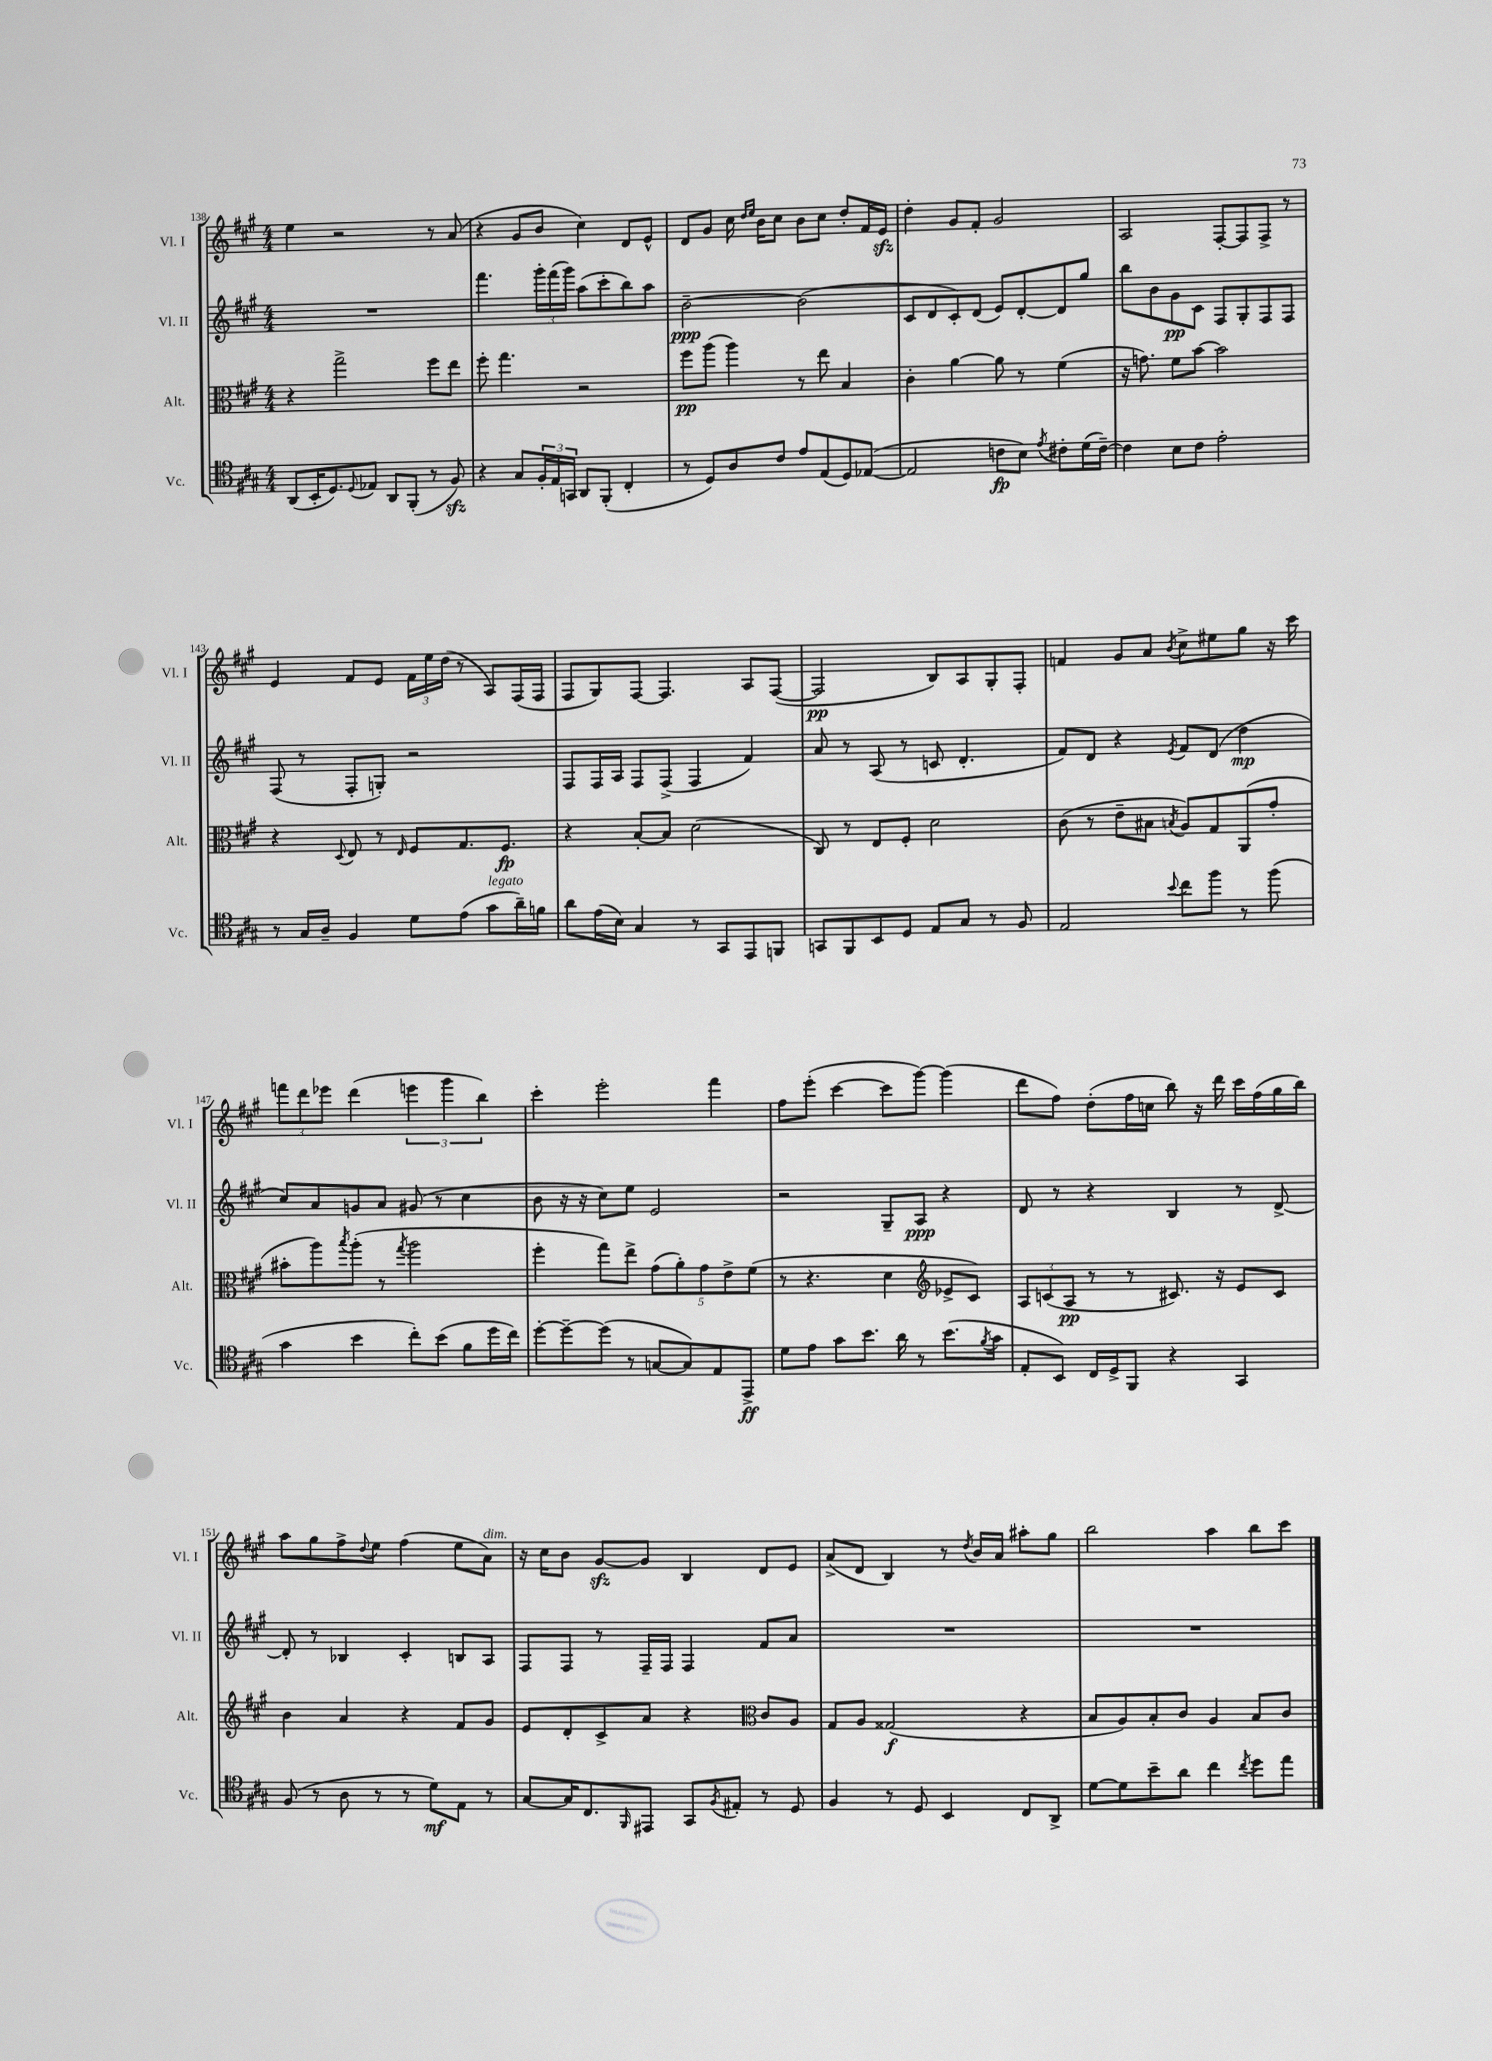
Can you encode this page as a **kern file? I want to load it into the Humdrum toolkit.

**kern	**kern	**kern	**kern
*staff4	*staff3	*staff2	*staff1
*clefC4	*clefC3	*clefG2	*clefG2
*k[f#c#g#]	*k[f#c#g#]	*k[f#c#g#]	*k[f#c#g#]
*M4/4	*M4/4	*M4/4	*M4/4
(8AA	4r	1r	4ee
16BB'	.	.	.
8.D)	.	.	.
.	2gg#^	.	2r
8qqD	.	.	.
8E-	.	.	.
8AA	.	.	.
(8FF#'	.	.	.
8r	8ff#	.	8r
8F#)	8ee	.	(8a
=	=	=	=
4r	8ff#'	4.fff#	4r
.	4.gg#	.	.
8G#	.	.	8g#
24F#'	.	24ggg#'	8b
24E	.	(24fff#	.
24GG	.	24ggg#)	.
8AA	2r	(8aa	4cc#)
(8FF#'	.	8ccc#'	.
4C#'	.	8bb)	8d
.	.	8aa	8e^^
=	=	=	=
8r	8ff#	[2b~	8d
8D)	(8aa	.	8g#
8A	4aa)	.	16cc#
.	.	.	16qqdd
.	.	.	16qqee
.	.	.	16b
8c#	.	.	8cc#
8e	8r	(2b]	8b
(8E	8ee	.	8cc#
8D)	4B	.	8dd'
([8E-	.	.	16f#
.	.	.	16e
=	=	=	=
2E-]	4c#'	8c#	4dd'
.	.	8d	.
.	[4a	8c#')	8g#
.	.	(8d	8f#'
8c	8a]	8e)	2g#
8B)	8r	[8d'	.
8qe	.	.	.
8c#'	(4f#	8d]	.
(16d	.	8gg#	.
[16c#~)	.	.	.
=	=	=	=
4c#]	16r	8bb	2A
.	8.g)	.	.
.	.	8b	.
8B	8f#	8g#	.
8c#	[8b	8c#	.
2e'	2b]	8F#	[8F#'
.	.	8G#'	8F#]
.	.	8F#	8F#^
.	.	8F#	8r
=	=	=	=
8r	4r	(8F#	4e
16G#	.	8r	.
16A~	.	.	.
.	8qqD	.	.
4F#	8E	8F#'	8f#
.	8r	8G')	8e
.	16qqE	.	.
8d	8F#	2r	24f#
.	.	.	24ee
.	.	.	(24dd
(8e	8.G#	.	8r
8g#	.	.	8A)
.	8.F#	.	.
16a~)	.	.	(16F#
16f	.	.	16F#
=	=	=	=
8a	4r	8F#	8F#
(16e	.	16F#	8G#)
16B)	.	16A	.
4G#	[8B'	8F#	[8F#
.	8B]	(8F#^	4.F#]
8r	(2d	4F#	.
8GG#	.	.	.
8EE	.	4f#)	8A
8FF	.	.	([8F#
=	=	=	=
8GG	8C#)	8a	2F#]
8FF#	8r	8r	.
8BB	8E	(8A	.
8D	8F#'	8r	.
8E	2d	8c	8B)
8G#	.	4.d'	8A
8r	.	.	8G#'
8F#	.	.	8F#'
=	=	=	=
2E	(8c#	8f#)	4f
.	8r	8d	.
.	8e~	4r	8g#
.	8B#	.	8a
8qqb	8qB	8qe	8qb
8cc#	8A)	8f#	8cc#^
8ff#	8G#	(8d	8ee#
8r	(8AA	4dd	8gg#
(8ff#	8g#'	.	16r
.	.	.	16ccc#
=	=	=	=
4g#	8b#'	8cc#)	12fff
.	.	.	12ddd
.	8aa)	8a	.
.	.	.	12eee-
.	8qbb	.	.
4b	(8aa'	8g	(4ddd
.	8r	8a	.
.	8qgg#	.	.
8cc#')	2aa	(8g#	6eee
(8b	.	8r	.
.	.	.	6ggg#
8f#	.	4cc#	.
.	.	.	6bb)
16dd	.	.	.
16cc#)	.	.	.
=	=	=	=
[8dd'	4ff#'	8b	4ccc#'
8dd~_	.	16r	.
.	.	16r	.
(8dd]	8gg#)	8cc#)	2eee'
8r	8ee^	8ee	.
[8G	(10g#	2e	.
.	10a')	.	.
8G])	.	.	.
.	10g#	.	.
8E	.	.	4fff#
.	10e^	.	.
8EE^	.	.	.
.	(10f#	.	.
=	=	=	=
8d	8r	2r	8ff#
8e	4.r	.	(8eee'
8g#	.	.	[4ccc#
8.b	.	.	.
.	4d	8G#~	8ccc#]
16a	.	.	.
8r	.	8A	[8ggg#)
*	*clefG2	*	*
(8.b	8e-^	4r	(4ggg#]
.	8c#)	.	.
8qf#	.	.	.
16g#	.	.	.
=	=	=	=
8E'	12A	8d	8ddd
.	(12c	.	.
8BB)	.	8r	8ff#)
.	12A	.	.
16C#	8r	4r	(8dd'
16D^	.	.	.
8FF#	8r	.	16ff#
.	.	.	16cc
4r	8.c#)	4B	8bb)
.	.	.	16r
.	16r	.	16ddd
4GG#	8e	8r	16ccc#
.	.	.	(16ff#
.	8c#	[8d^	16gg#
.	.	.	16bb)
=	=	=	=
(8F#	4b	8d']	8aa
8r	.	8r	8gg#
8A	4a	4B-	8ff#^
.	.	.	8qqdd
8r	.	.	8ee
8r	4r	4c#'	(4ff#
8d)	.	.	.
8E	8f#	8B	8ee
8r	8g#	8A	8a)
=	=	=	=
[8G#	8e	8F#	16r
.	.	.	16cc#
16G#]	8d'	8F#	8b
8.C#	.	.	.
.	8c#^	8r	[8g#
16qqFF#	.	.	.
8EE#	8a	16F#~	8g#]
.	.	16F#	.
8GG#	4r	4F#	4B
8qF#	.	.	.
8E#'	.	.	.
*	*clefC3	*	*
8r	8c#	8f#	8d
8D	8A	8a	8e
=	=	=	=
4F#	8G#	1r	(8a^
.	8A	.	8d
8r	(2G##	.	4B)
8D	.	.	.
4BB	.	.	8r
.	.	.	8qdd
.	.	.	16b
.	.	.	16a
8C#	4r	.	8aa#'
8AA^	.	.	8gg#
=	=	=	=
[8d	8B	1r	2bb
8d]	8A)	.	.
8b~	8B'	.	.
8a	8c#	.	.
4cc#	4A	.	4aa
8qcc#	.	.	.
8dd	8B	.	8bb
8ee	8c#	.	8ccc#
==	==	==	==
*-	*-	*-	*-
